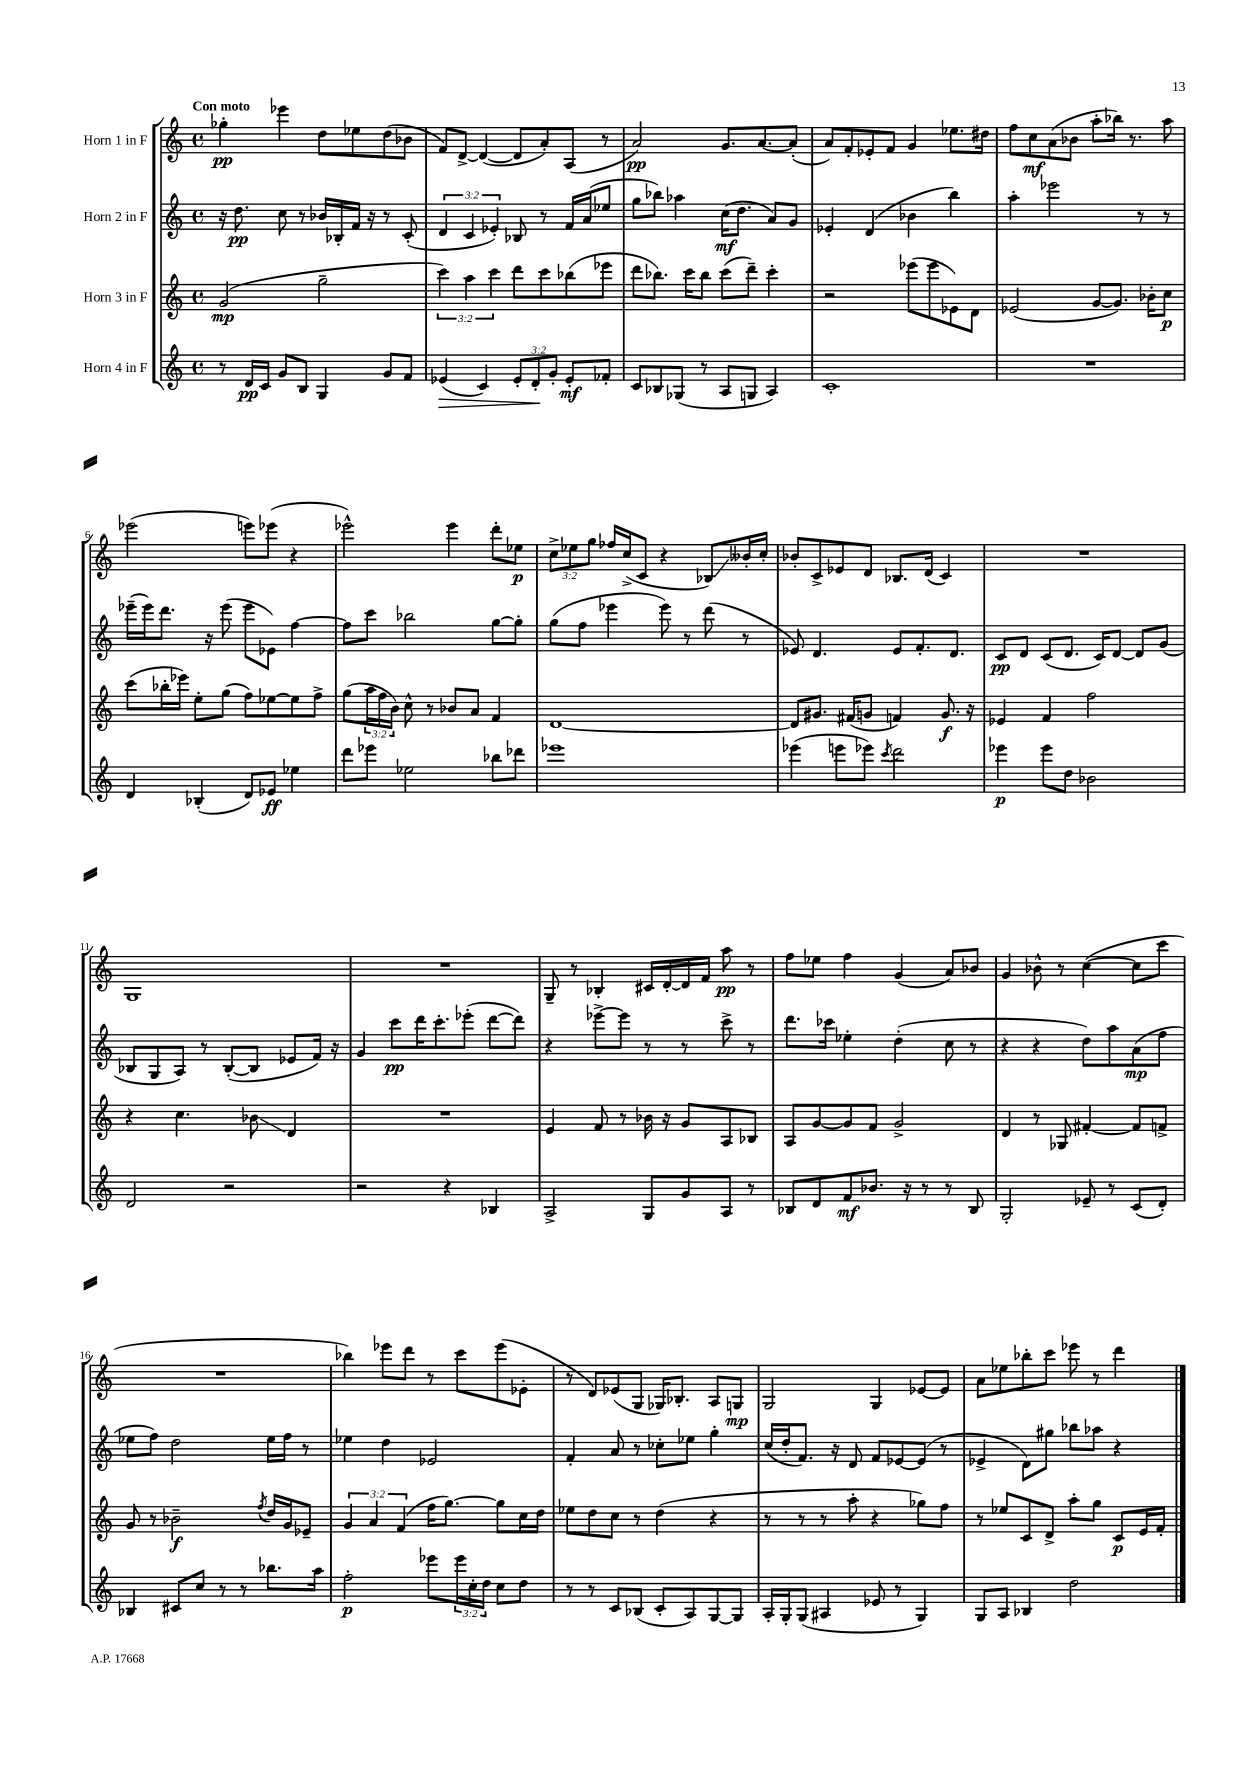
<<
\new StaffGroup <<
\new Staff = "s0" \with { instrumentName = "Horn 1 in F" } {
    \clef treble \key c \major \defaultTimeSignature \time 4/4 \override Staff.TupletNumber.text = #tuplet-number::calc-fraction-text \tempo "Con moto"
    ges''4-.\pp ees'''4 d''8 ees''8 d''8( bes'8 |
    f'8) d'8~-> d'4~( d'8 a'8-.) a8( r8 |
    a'2\pp) g'8. a'8.~ a'8-.( |
    a'8) f'8-. ees'8-. f'8 g'4 ees''8. dis''16 |
    f''8 c''8\mf a'8( bes'8 a''8-. bes''16) r8. a''8 |
    ees'''2( e'''8) ees'''8( r4 |
    ees'''2-^) ees'''4 d'''8-. ees''8\p |
    \tuplet 3/2 { c''8-> ees''8 g''8 } fes''16 c''16->( c'8 r4 bes8\glissando) beses'16-. c''16-. |
    bes'8-. c'8-> ees'8 d'8 bes8. d'16( c'4) |
    R1 |
    g1 |
    R1 |
    g8-- r8 bes4-. cis'16 d'16~-. d'16 f'16 a''8\pp r8 |
    f''8 ees''8 f''4 g'4( a'8) bes'8 |
    g'4 bes'8-^ r8 c''4~( c''8 c'''8 |
    R1 |
    bes''4) ees'''8 d'''8 r8 c'''8 ees'''8( ees'8-. |
    r8 d'8) ees'8( g8 ges16) bes8.-. a8 g8\mp |
    g2 g4 ees'8~ ees'8 |
    a'8 ees''8 bes''8-. c'''8 ees'''8 r8 d'''4 \bar "|." |
}
\new Staff = "s1" \with { instrumentName = "Horn 2 in F" } {
    \clef treble \key c \major \defaultTimeSignature \time 4/4 \override Staff.TupletNumber.text = #tuplet-number::calc-fraction-text
    r16 d''8.\pp c''8 r8 bes'16 bes16-. f'16 r16 r8 c'8-.( |
    \tuplet 3/2 { d'4 c'4 ees'4-.) } bes8 r8 f'16 a'16( ees''8 |
    g''8 bes''8) aes''4 c''16\mf( d''8. a'8) g'8 |
    ees'4-. d'4( bes'4 b''4) |
    a''4-. ees'''2 r8 r8 |
    ees'''16--( ees'''16) d'''8. r16 ees'''8( ees'''8 ees'8) f''4~ |
    f''8 c'''8 bes''2 g''8~ g''8-. |
    g''8( f''8 ees'''4 ees'''8) r8 d'''8( r8 |
    ees'8) d'4. ees'8 f'8.-. d'8. |
    c'8\pp d'8 c'8( d'8. c'16) d'8~ d'8 g'8( |
    bes8 g8 a8) r8 bes8~-.( bes8 ees'8 f'16) r16 |
    g'4 c'''8\pp d'''16 c'''8.-. ees'''8-.( d'''8~ d'''8) |
    r4 ees'''8~-> ees'''8 r8 r8 c'''8-> r8 |
    d'''8. ces'''16 ees''4-. d''4-.( c''8 r8 |
    r4 r4 d''8) a''8 a'8\mp( f''8 |
    ees''8 f''8) d''2 ees''16 f''16 r8 |
    ees''4 d''4 ees'2 |
    f'4-. a'8 r8 ces''8-. ees''8 g''4-. |
    c''16( d''16-. f'8.) r16 d'8 f'8 ees'8~ ees'8( r8 |
    ees'4-> d'8) gis''8 bes''8 aes''8 r4 \bar "|." |
}
\new Staff = "s2" \with { instrumentName = "Horn 3 in F" } {
    \clef treble \key c \major \defaultTimeSignature \time 4/4 \override Staff.TupletNumber.text = #tuplet-number::calc-fraction-text
    g'2\mp( g''2-- |
    \tuplet 3/2 { c'''4) a''4 c'''4 } d'''8 c'''8 bes''8( ees'''8 |
    d'''8 bes''8.) c'''16 bes''8 c'''8( d'''8--) c'''4-. |
    r2 ees'''8( ees'''8 ees'8) d'8 |
    ees'2( g'8~ g'8.) bes'16-. c''8\p |
    c'''8( bes''16-. ees'''16) e''8-. g''8( f''8) ees''8~ ees''8 f''8-> |
    g''8( \tuplet 3/2 { a''16 f''16 b'16) } c''8-^ r8 bes'8 a'8 f'4 |
    d'1~ |
    d'8 gis'8. fis'16( g'8 f'4) g'8.\f r16 |
    ees'4 f'4 f''2 |
    r4 c''4. bes'8\glissando d'4 |
    R1 |
    e'4 f'8 r8 bes'16 r16 g'8 a8 bes8 |
    a8 g'8~ g'8 f'8 g'2-> |
    d'4 r8 ges8 fis'4~-. fis'8 f'8-> |
    g'8 r8 bes'2--\f \acciaccatura { f''8 } d''16 g'16 ees'8-- |
    \tuplet 3/2 { g'4 a'4 f'4( } f''16 g''8.~) g''8 c''16 d''16 |
    ees''8 d''8 c''8 r8 d''4( r4 |
    r8 r8 r8 a''8-. r4 ges''8) f''8 |
    r8 ees''8 c'8 d'8-> a''8-. g''8 c'8\p e'16 f'16-. \bar "|." |
}
\new Staff = "s3" \with { instrumentName = "Horn 4 in F" } {
    \clef treble \key c \major \defaultTimeSignature \time 4/4 \override Staff.TupletNumber.text = #tuplet-number::calc-fraction-text
    r8 d'16\pp c'16 g'8 b8 g4 g'8 f'8 |
    ees'4\>( c'4) \tuplet 3/2 { ees'8-. d'8-.\! g'8-. } ees'8-.\mf fes'8-. |
    c'8 bes8 ges8( r8 a8 g8 a4) |
    c'1-. |
    R1 |
    d'4 bes4-.( d'8) ees'8\ff ees''4 |
    d'''8 ees'''8 ees''2 bes''8 des'''8 |
    ees'''1 |
    ees'''4( e'''8 ees'''8) \acciaccatura { c'''8 } d'''2 |
    ees'''4\p ees'''8 d''8 bes'2 |
    d'2 r2 |
    r2 r4 bes4 |
    a2-> g8 g'8 a8 r8 |
    bes8 d'8 f'8\mf bes'8. r16 r8 r8 bes8 |
    g2-. ees'8-- r8 c'8( d'8-.) |
    bes4 cis'8 c''8 r8 r8 bes''8. a''16 |
    f''2-.\p ees'''8 \tuplet 3/2 { ees'''16 c''16-. d''16 } c''8 d''8 |
    r8 r8 c'8 bes8( c'8-. a8) g8~ g8 |
    a16-. g16-. g8( ais4 ees'8 r8 g4) |
    g8 a8 bes4 d''2 \bar "|." |
}
>>
>>
